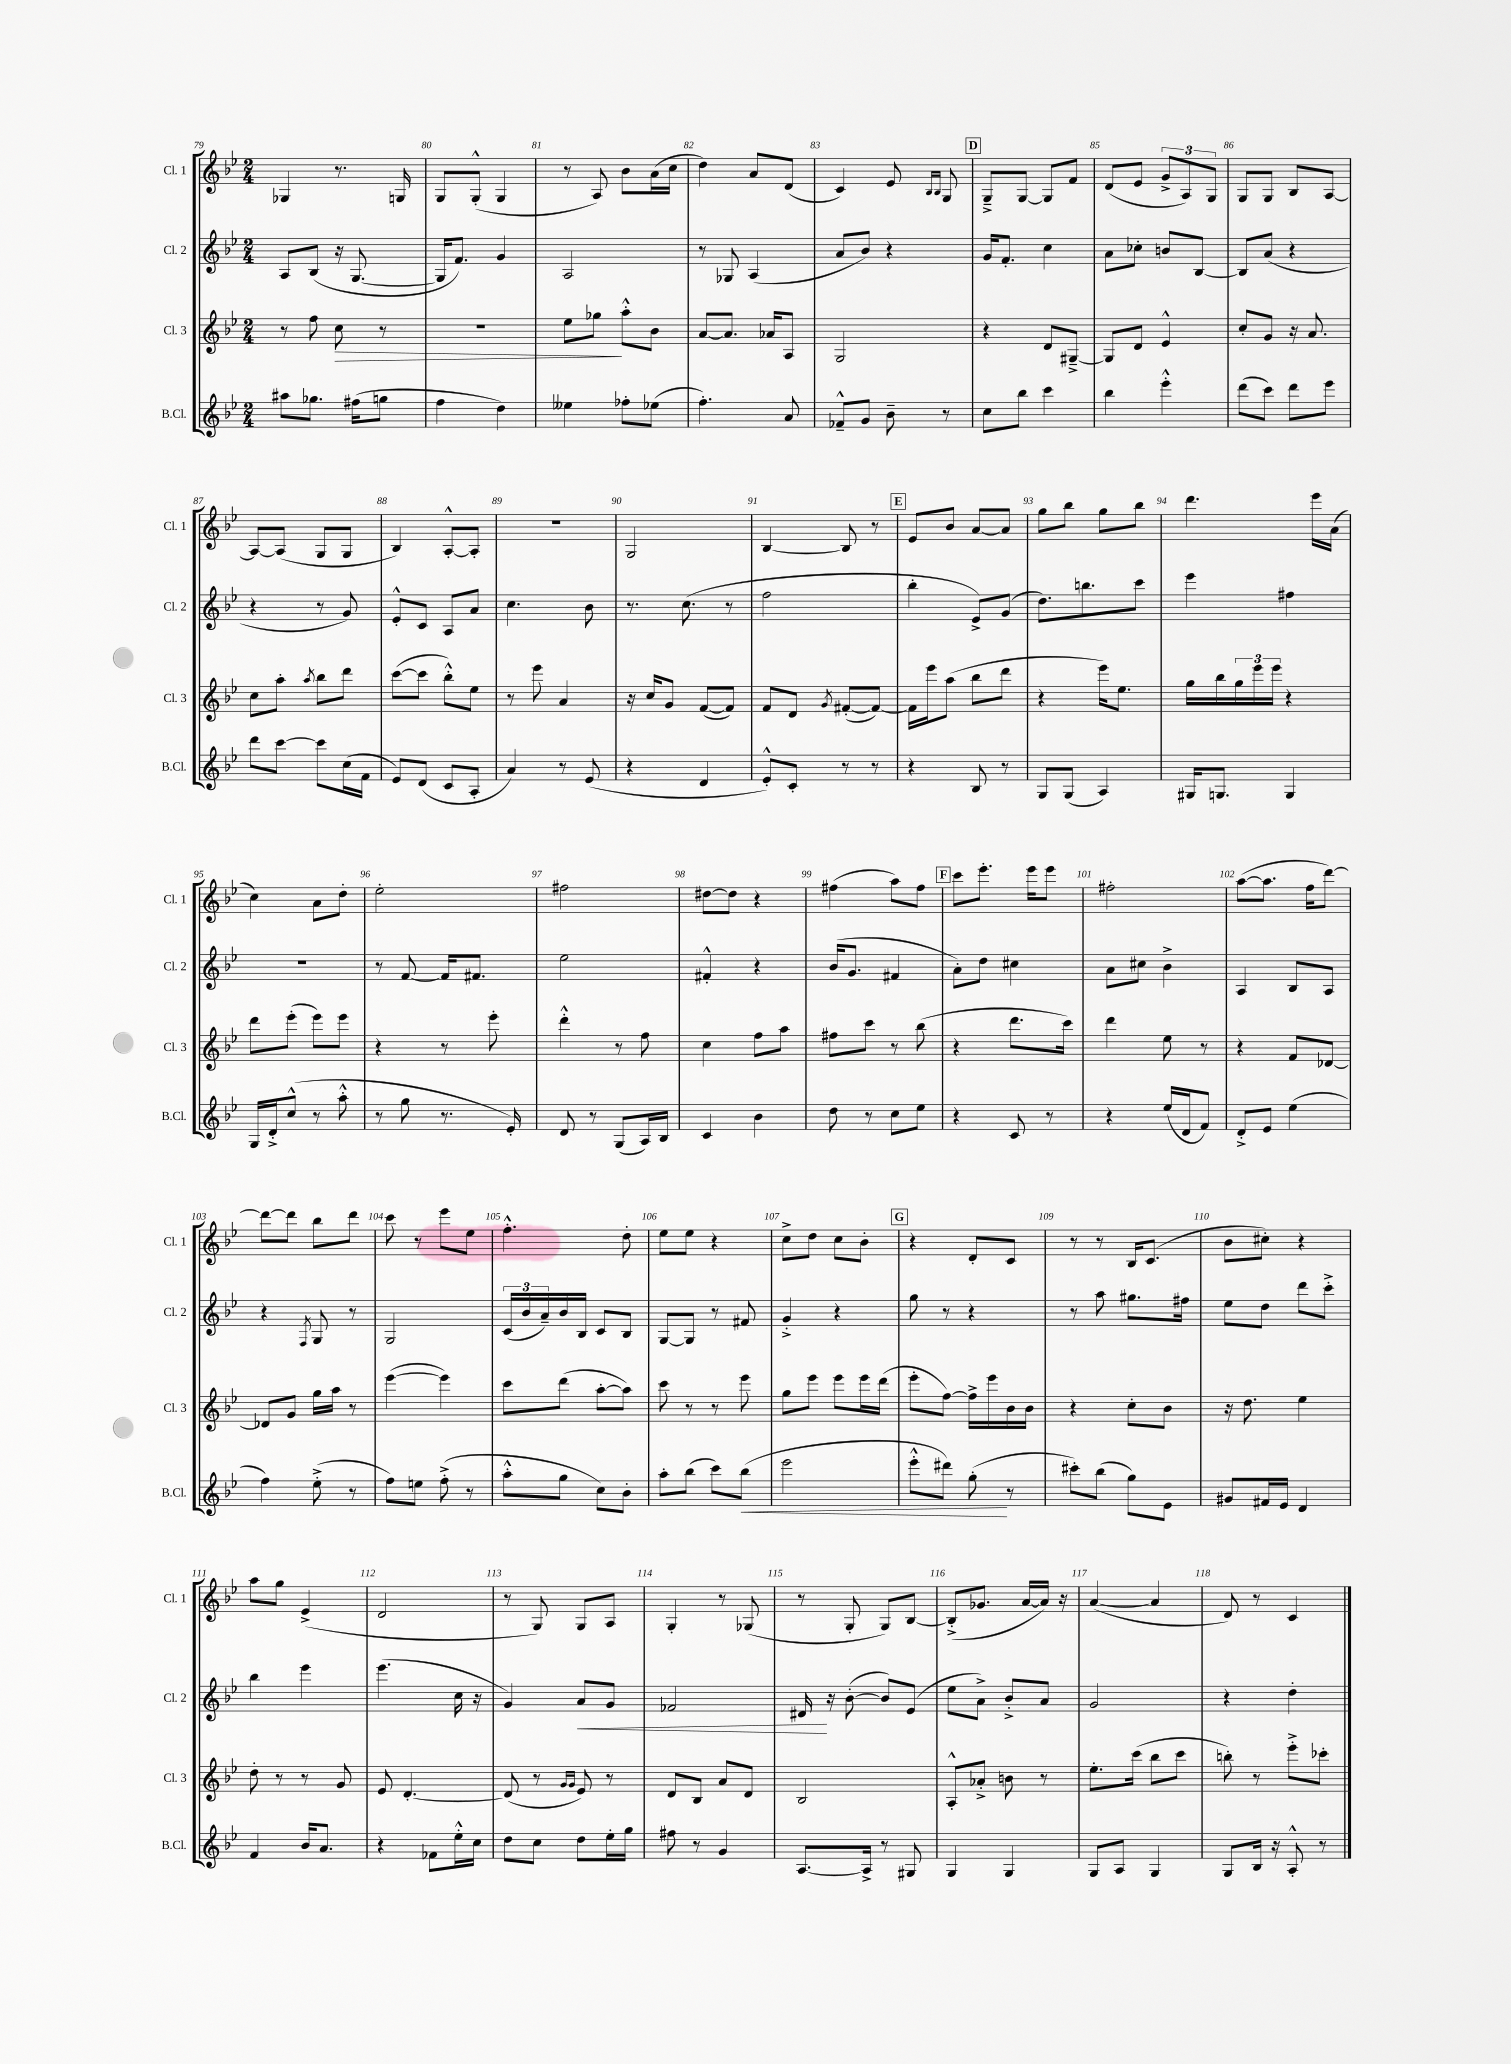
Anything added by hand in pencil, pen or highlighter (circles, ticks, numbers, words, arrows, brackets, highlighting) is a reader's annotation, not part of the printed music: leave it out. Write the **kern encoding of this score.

**kern	**kern	**kern	**kern
*staff4	*staff3	*staff2	*staff1
*clefG2	*clefG2	*clefG2	*clefG2
*k[b-e-]	*k[b-e-]	*k[b-e-]	*k[b-e-]
*M2/4	*M2/4	*M2/4	*M2/4
8aa#	8r	8A	4G-
8.gg-	8ff	(8B-	.
.	8cc	16r	8.r
(16ff#	.	[8.G	.
8gg	8r	.	.
.	.	.	16G
=	=	=	=
4ff	2r	16G]	8G
.	.	8.f)	.
.	.	.	(8G'^^
4dd)	.	4g	4G
=	=	=	=
4ee--	8ee-	2A	8r
.	8gg-	.	8A)
8ff-'	8aa'^^	.	8b-
(8ee-	8b-	.	(16a
.	.	.	16cc
=	=	=	=
4.ff')	[8a	8r	4dd)
.	8.a]	8G-	.
.	.	(4A	8a
.	16a-	.	.
8a	8A	.	(8d
=	=	=	=
8f-~^^	2G	8a	4c)
8g	.	8b-)	.
8b-~	.	4r	8e-
.	.	.	16qqB-
.	.	.	16qqB-
8r	.	.	8G
=	=	=	=
8cc	4r	16g	8G~^
.	.	8.f'	.
8bb-	.	.	[8G
4ccc	8d	4cc	8G]
.	[8G#~^	.	8f
=	=	=	=
4bb-	8G#]	8a	(8d
.	8d	8cc-'	8e-
4eee-'^^	4e-^^	8b	12g^
.	.	.	12A)
.	.	[8B-	.
.	.	.	12G
=	=	=	=
(8ddd	8cc'	8B-]	8G
8ccc)	8g	(8a	8G
8ddd	16r	4r	8B-
.	8.a	.	.
8eee-	.	.	[8A
=	=	=	=
8ddd	8cc	4r	8A_
[8ccc	8aa'	.	(8A]
.	8qaa	.	.
8ccc]	8bb-	8r	8G
(16cc	8ddd	8g)	8G
16f	.	.	.
=	=	=	=
8e-)	([8ccc	8e-'^^	4B-)
(8d	8ccc]	8c	.
8c	8bb-'^^)	8A	[8A'^^
8A'	8ee-	8a	8A']
=	=	=	=
4a)	8r	4.cc	2r
.	8eee-	.	.
8r	4a	.	.
(8e-	.	8b-	.
=	=	=	=
4r	16r	8.r	2G
.	16cc	.	.
.	8g	.	.
.	.	(8.cc	.
4d	([8f	.	.
.	8f])	8r	.
=	=	=	=
8e-'^^)	8f	2ff	[4B-
8c'	8d	.	.
.	8qg	.	.
8r	([8f#'	.	8B-]
8r	8f#_)	.	8r
=	=	=	=
4r	16f#]	4bb-'	8e-
.	16eee-	.	.
.	(8aa	.	8b-
8B-	8bb-	8e-^)	[8a
8r	8ddd	(8g	8a]
=	=	=	=
8G	4r	8.dd)	8gg
(8G	.	.	8bb-
.	.	8.bb	.
4A)	16eee-)	.	8gg
.	8.ee-	.	.
.	.	8ccc	8bb-
=	=	=	=
16G#	16gg	4eee-	4.ddd
8.G	16bb-	.	.
.	24gg	.	.
.	24eee-	.	.
.	24eee-	.	.
4G	4r	4ff#	.
.	.	.	16eee-
.	.	.	(16a
=	=	=	=
16G	8ddd	2r	4cc)
16d'^	.	.	.
(8cc^^	(8eee-'	.	.
8r	8eee-)	.	8a
8aa'^^	8eee-	.	8dd'
=	=	=	=
8r	4r	8r	2ee-'
8gg	.	[8f	.
8.r	8r	16f]	.
.	.	8.f#	.
.	8eee-'	.	.
16e-')	.	.	.
=	=	=	=
8d	4ddd'^^	2ee-	2ff#
8r	.	.	.
(8G	8r	.	.
16A)	8ff	.	.
16B-	.	.	.
=	=	=	=
4c	4cc	4f#'^^	[8dd#
.	.	.	8dd#]
4b-	8ff	4r	4r
.	8aa	.	.
=	=	=	=
8dd	8ff#	(16b-	(4ff#
.	.	8.g	.
8r	8ccc	.	.
8cc	8r	4f#	8aa)
8ee-	(8bb-	.	8ff#
=	=	=	=
4r	4r	8a')	8ccc
.	.	8dd	8.eee-'
8c	8.ddd	4cc#	.
.	.	.	16eee-
8r	.	.	8eee-
.	16ccc)	.	.
=	=	=	=
4r	4ddd	8a	2ff#'
.	.	8cc#	.
(16ee-	8ee-	4b-^	.
16d	.	.	.
8f)	8r	.	.
=	=	=	=
8d'^	4r	4A	([8aa
8e-	.	.	8.aa]
(4ee-	8f	8B-	.
.	.	.	16ff
.	[8d-	8A	[8ddd)
=	=	=	=
4ff)	8d-]	4r	8ddd_
.	8g	.	8ddd]
.	.	8qF	.
(8ee-'^	16gg	8G	8bb-
.	16aa	.	.
8r	8r	8r	8ddd
=	=	=	=
8ff)	([4eee-	2G	8ccc
8ee	.	.	8r
(8ff'^	4eee-])	.	8eee-
8r	.	.	8ee-
=	=	=	=
8aa'^^	8ccc	(24c	4.ff'^^
.	.	24b-	.
.	.	24a~)	.
8gg	(8ddd	16b-	.
.	.	16B-	.
8cc)	[8aa'	8c	.
8b-'	8aa])	8B-	8dd'
=	=	=	=
8aa'	8ccc	[8G	8ee-
(8bb-	8r	8G]	8ee-
8ccc)	8r	8r	4r
(8bb-	8eee-	8f#	.
=	=	=	=
2eee-	8gg	4g'^	8cc^
.	8eee-	.	8dd
.	8eee-	4r	8cc
.	16eee-	.	8b-'
.	(16ddd	.	.
=	=	=	=
8eee-'^^	8eee-'	8gg	4r
8ddd#)	[8ff)	8r	.
(8gg'	16ff^]	4r	8d'
.	16eee-	.	.
8r	16b-	.	8c
.	16b-	.	.
=	=	=	=
8ccc#')	4r	8r	8r
(8bb-	.	8aa	8r
8gg)	8cc'	8.gg#	16B-
.	.	.	(8.c
8e-	8b-	.	.
.	.	16ff#	.
=	=	=	=
8g#	16r	8ee-	8b-
.	8.dd	.	.
16f#	.	8dd	8cc#')
16e-	.	.	.
4d	4ee-	8ddd	4r
.	.	8ccc'^	.
=	=	=	=
4f	8dd'	4bb-	8aa
.	8r	.	8gg
16b-	8r	4eee-	(4e-^
8.a	.	.	.
.	8g	.	.
=	=	=	=
4r	8e-	(4.eee-	2d
.	[4.d'	.	.
8f-	.	.	.
16ee-'^^	.	16cc	.
16cc	.	16r	.
=	=	=	=
8dd	(8d]	4g)	8r
8cc	8r	.	8G)
.	16qqg	.	.
.	16qqg	.	.
8dd	8e-)	8a	8G
16ee-'	8r	8g	8A
16gg	.	.	.
=	=	=	=
8ff#	8d	2f-	4G'
8r	8B-	.	.
4g	8a	.	8r
.	8d	.	(8G-
=	=	=	=
[8.A	2B-	16d#	8r
.	.	16r	.
.	.	([8b-'	8G'
16A^]	.	.	.
8r	.	8b-])	8G)
8G#	.	(8e-	[8B-
=	=	=	=
4G	8A'^^	8ee-	(8B-'^]
.	8a-'^	8a^)	8.g-
4G	8b	8b-'^	.
.	.	.	[16a
.	8r	8a	16a])
.	.	.	16r
=	=	=	=
8G	8.ee-'	2g	([4a
8A	.	.	.
.	(16ccc	.	.
4G	8bb-	.	4a]
.	8ccc	.	.
=	=	=	=
8G	8bb')	4r	8d)
16B-	8r	.	8r
16r	.	.	.
8A'^^	8eee-'^	4dd'	4c
8r	8ccc-'	.	.
==	==	==	==
*-	*-	*-	*-
